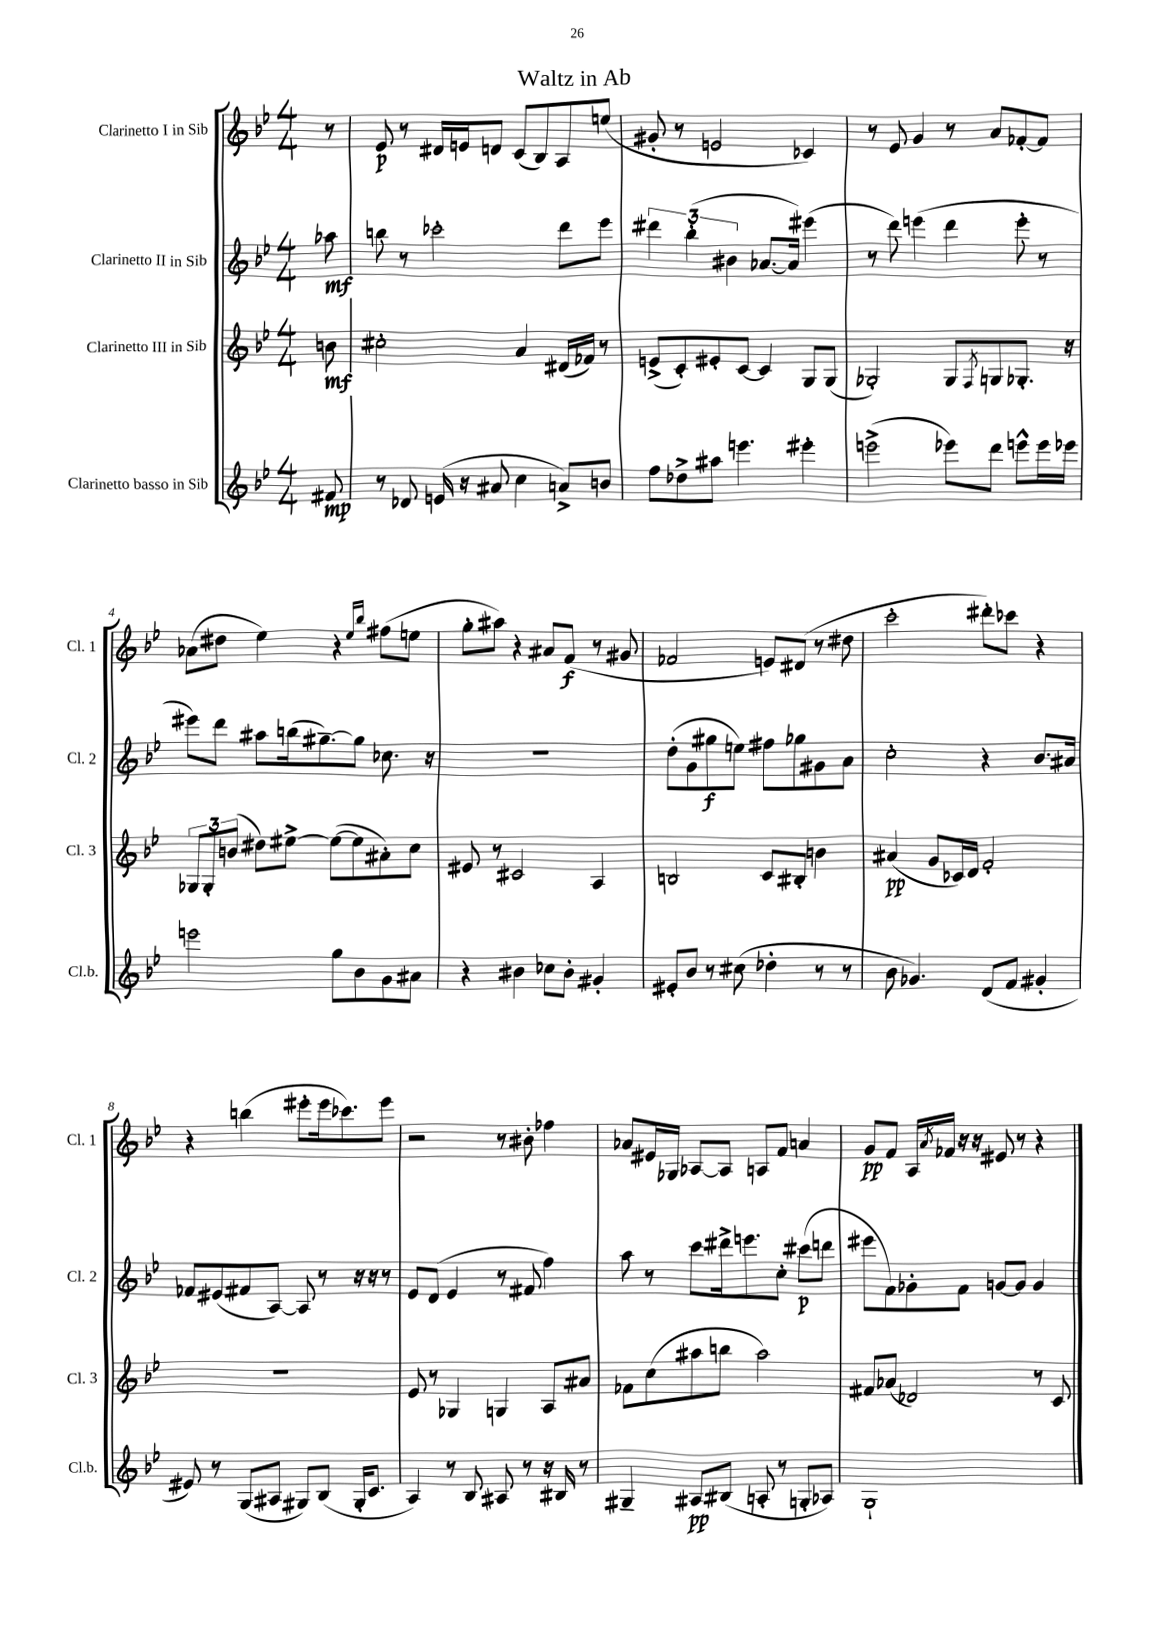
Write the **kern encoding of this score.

**kern	**dynam	**kern	**dynam	**kern	**dynam	**kern	**dynam
*part4	*part4	*part3	*part3	*part2	*part2	*part1	*part1
*staff4	*staff4	*staff3	*staff3	*staff2	*staff2	*staff1	*staff1
*I"Clarinetto basso in Sib	*	*I"Clarinetto III in Sib	*	*I"Clarinetto II in Sib	*	*I"Clarinetto I in Sib	*
*I'Cl.b.	*	*I'Cl. 3	*	*I'Cl. 2	*	*I'Cl. 1	*
*clefG2	*	*clefG2	*	*clefG2	*	*clefG2	*
*k[b-e-]	*	*k[b-e-]	*	*k[b-e-]	*	*k[b-e-]	*
*M4/4	*	*M4/4	*	*M4/4	*	*M4/4	*
=	=	=	=	=	=	=	=
8f#X/	mp	8bn\	mf	8aa-X\	mf	8r	.
=1	=1	=1	=1	=1	=1	=1	=1
8r	.	2cc#X'\	.	8bbn\	.	8e-/	p
8d-X/	.	.	.	8r	.	8r	.
(16en/	.	.	.	2ccc-X'\	.	16d#X/LL	.
16r	.	.	.	.	.	16en/J	.
8a#X/	.	.	.	.	.	8dn/J	.
4cc\	.	4a/	.	.	.	(8c/L	.
.	.	.	.	.	.	8B-/)	.
8an^/L)	.	(16d#X/LL	.	8ddd\L	.	8A/	.
.	.	16f-X/JJ)	.	.	.	.	.
8bn/J	.	8r	.	8eee-\J	.	(8een/J	.
=2	=2	=2	=2	=2	=2	=2	=2
8ff\L	.	(8en^/L	.	6ddd#X\	.	8g#X'/	.
8dd-X^\	.	8c'/)	.	.	.	8r	.
.	.	.	.	(6bb-'\	.	.	.
8aa#X\J	.	8e#X'/	.	.	.	2en/	.
.	.	.	.	6b#X\	.	.	.
4.eeen\	.	[8c/J	.	.	.	.	.
.	.	4c/]	.	[8.a-X/L	.	.	.
.	.	.	.	16a-/Jk])	.	.	.
4eee#X'\	.	8G/L	.	(4eee#X\	.	4c-X/)	.
.	.	(8G/J	.	.	.	.	.
=3	=3	=3	=3	=3	=3	=3	=3
(2eeen^\	.	2G-X'/)	.	8r	.	8r	.
.	.	.	.	8ddd\)	.	8e-/	.
.	.	.	.	(4eeen\	.	4g/	.
8eee-X\L)	.	8G-/L	.	4ddd\	.	8r	.
.	.	8qF/	.	.	.	.	.
8ddd\J	.	8Gn/	.	.	.	8a/L	.
8eeen^^\L	.	8.G-X'/J	.	8eee'\	.	[8f-X'/	.
16eee\L	.	.	.	8r	.	8f-/J]	.
16eee-X\JJ	.	16r	.	.	.	.	.
!!LO:LB:g=z
=4	=4	=4	=4	=4	=4	=4	=4
2eeen\	.	12G-X/L	.	8eee#X\L)	.	(8a-X\L	.
.	.	12G-'/	.	.	.	.	.
.	.	.	.	8ddd\J	.	8dd#X\J	.
.	.	(12bn/J	.	.	.	.	.
.	.	8dd#X\L)	.	8aa#X\L	.	4ee-\)	.
.	.	[8ee#X^\J	.	(16bbn\k	.	.	.
.	.	.	.	[8.gg#X~\)	.	.	.
8gg\L	.	(8ee#\L_	.	.	.	4r	.
8b-\	.	8ee#\]	.	8gg#\J]	.	.	.
.	.	.	.	.	.	16qqee-/LL	.
.	.	.	.	.	.	16qqbb-/JJ	.
8g\	.	8a#X'\)	.	8.cc-X\	.	(8ff#X\L	.
8a#X\J	.	8cc\J	.	.	.	8een\J	.
.	.	.	.	16r	.	.	.
=5	=5	=5	=5	=5	=5	=5	=5
4r	.	8e#X/	.	1r	.	8gg'\L	.
.	.	8r	.	.	.	8aa#X\J)	.
4b#X\	.	2c#X/	.	.	.	4r	.
8cc-X\L	.	.	.	.	.	8a#X/L	.
8b#'\J	.	.	.	.	.	(8f/J	f
4g#X'/	.	4A/	.	.	.	8r	.
.	.	.	.	.	.	8g#X/	.
=6	=6	=6	=6	=6	=6	=6	=6
8e#X'/L	.	2Bn/	.	(8dd'\L	.	2f-X/	.
8b-/J	.	.	.	8g\	.	.	.
8r	.	.	.	8gg#X\	f	.	.
(8cc#X\	.	.	.	8een\J)	.	.	.
4dd-X'\	.	8c/L	.	8ff#X\L	.	8en/L)	.
.	.	8B#X'/J	.	8gg-X\	.	(8d#X/J	.
8r	.	4bn\	.	8g#X\	.	8r	.
8r	.	.	.	8a\J	.	8dd#X\	.
=7	=7	=7	=7	=7	=7	=7	=7
8b-\	.	(4a#X/	pp	2cc'\	.	2ccc'\	.
4.g-X/)	.	.	.	.	.	.	.
.	.	8g/L	.	.	.	.	.
.	.	16c-X/L)	.	.	.	.	.
.	.	16d/JJ	.	.	.	.	.
(8d/L	.	2f'/	.	4r	.	8ddd#X'\L)	.
8f/J	.	.	.	.	.	8ccc-X\J	.
4g#X'/	.	.	.	8.b-/L	.	4r	.
.	.	.	.	16a#X/Jk	.	.	.
!!LO:LB:g=z
=8	=8	=8	=8	=8	=8	=8	=8
8e#X/)	.	1r	.	8f-X/L	.	4r	.
8r	.	.	.	(8e#X/	.	.	.
(8G/L	.	.	.	8f#X/	.	(4bbn\	.
8A#X/J	.	.	.	[8A/J)	.	.	.
8G#X/L)	.	.	.	8A/]	.	8eee#X'\L	.
(8B-/J	.	.	.	8r	.	16eee#\k	.
.	.	.	.	.	.	8.ccc-X\)	.
16G#'/KL	.	.	.	16r	.	.	.
8.c/J	.	.	.	16r	.	.	.
.	.	.	.	8r	.	8eee#\J	.
=9	=9	=9	=9	=9	=9	=9	=9
4A/)	.	8e-/	.	8e-/L	.	2r	.
.	.	8r	.	(8d/J	.	.	.
8r	.	4G-X/	.	4e-/	.	.	.
8B-/	.	.	.	.	.	.	.
8A#X/	.	4Gn/	.	8r	.	8r	.
8r	.	.	.	8f#X/	.	8b#X'\	.
16r	.	8A/L	.	4ff\)	.	4ff-X\	.
16B#X/	.	.	.	.	.	.	.
8r	.	8a#X/J	.	.	.	.	.
=10	=10	=10	=10	=10	=10	=10	=10
4G#X~/	.	8f-X\L	.	8aa\	.	8a-X/L	.
.	.	(8cc\	.	8r	.	16e#X/L	.
.	.	.	.	.	.	16G-X/JJ	.
8A#X/L	pp	8aa#X\	.	8ccc\L	.	[8A-X/L	.
(8B#X/J	.	8bbn\J	.	16ddd#X^\k	.	8A-/J]	.
.	.	.	.	8.eeen\	.	.	.
8An'/	.	2aa#\)	.	.	.	8An/L	.
8r	.	.	.	8cc'\J	.	8f/J	.
8Gn'/L	.	.	.	(8ccc#X\L	p	4an/	.
8A-X/J)	.	.	.	8dddn\J	.	.	.
=11	=11	=11	=11	=11	=11	=11	=11
1G`	.	8f#X/L	.	8eee#X\L	.	8g/L	pp
.	.	(8a-X/J	.	8f\)	.	8f/J	.
.	.	2d-X/)	.	8g-X'\	.	16A/LL	.
.	.	.	.	.	.	8qa/	.
.	.	.	.	.	.	16f-X/JJ	.
.	.	.	.	8f\J	.	16r	.
.	.	.	.	.	.	16r	.
.	.	.	.	[8gn/L	.	8e#X/	.
.	.	.	.	8g/J]	.	8r	.
.	.	8r	.	4g/	.	4r	.
.	.	8c/	.	.	.	.	.
==	==	==	==	==	==	==	==
*-	*-	*-	*-	*-	*-	*-	*-
